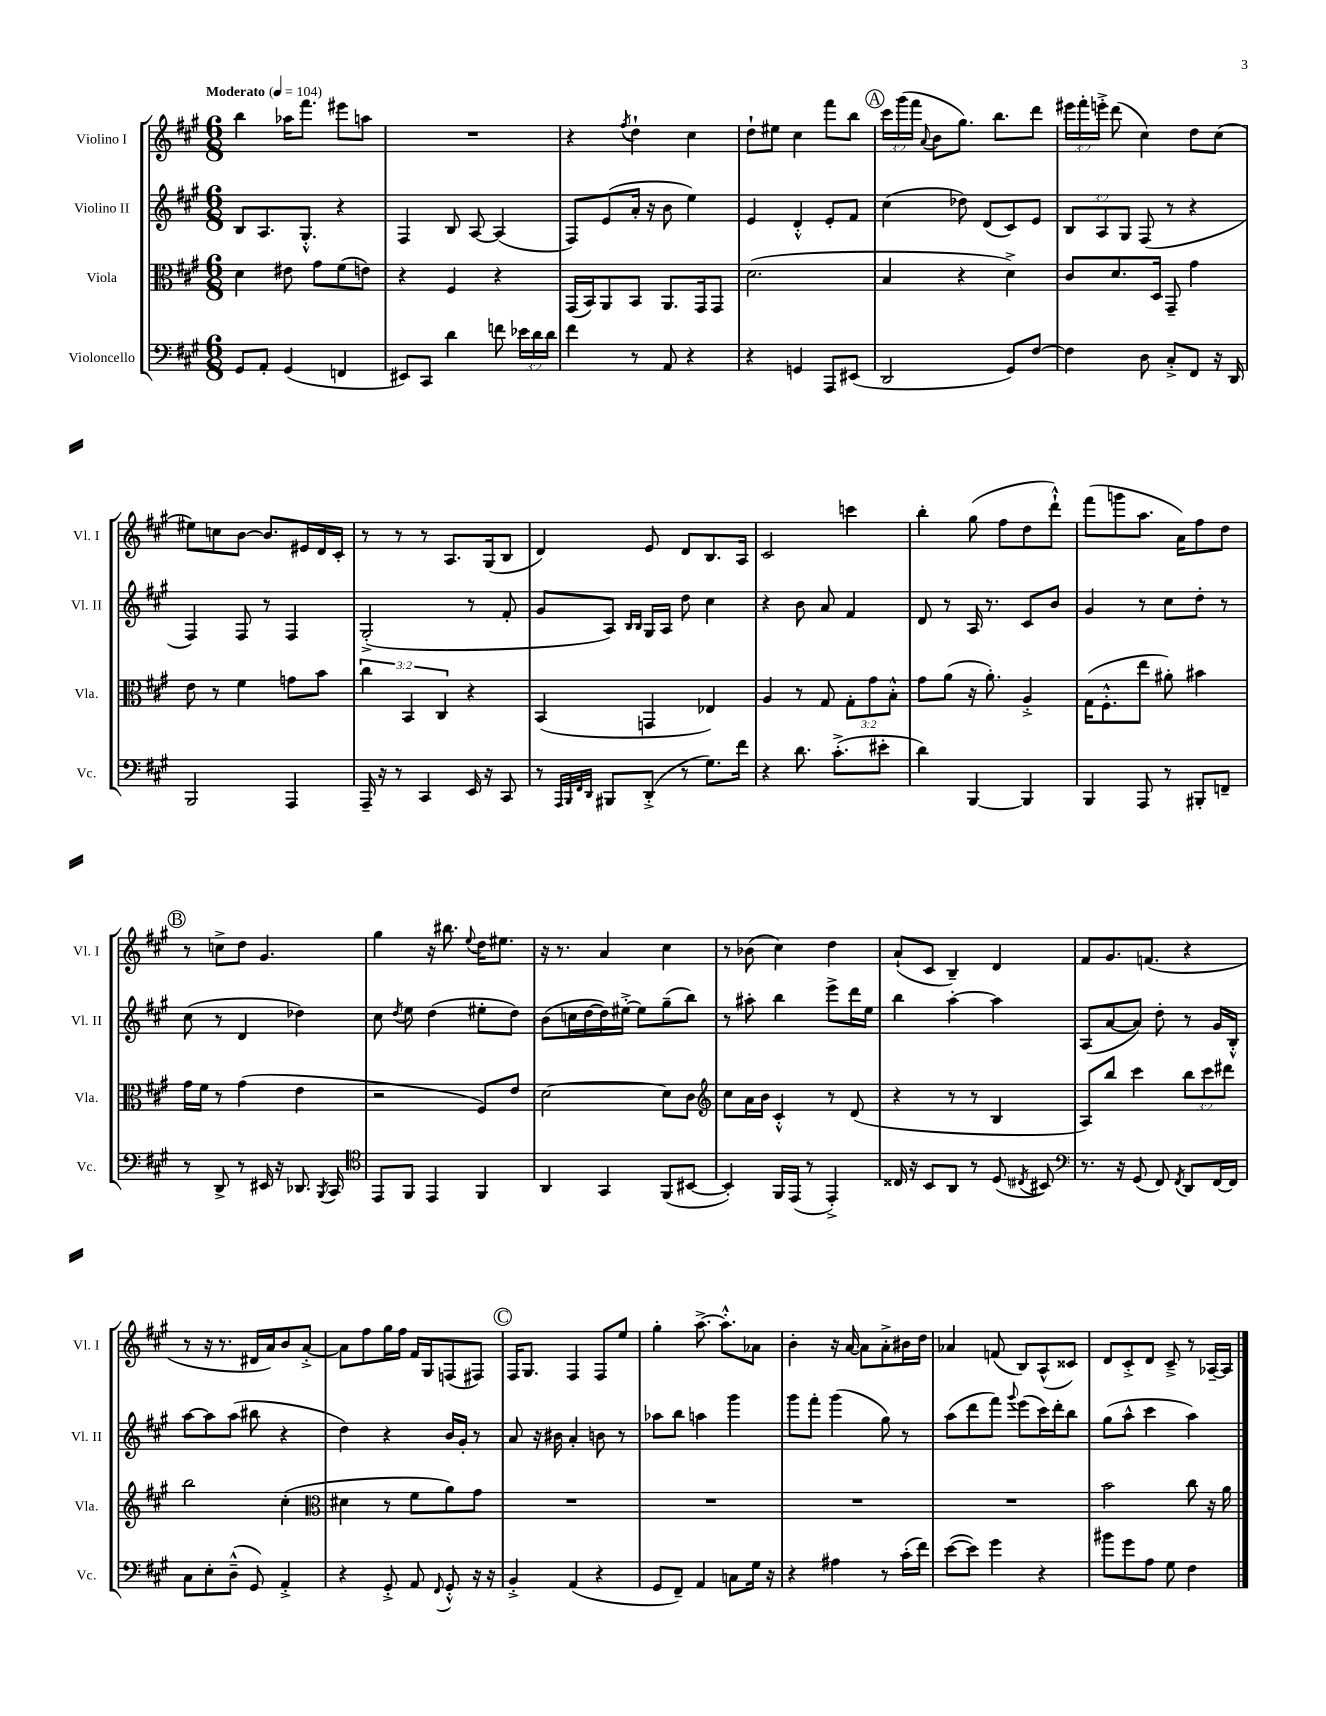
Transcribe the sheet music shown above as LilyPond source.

<<
\new StaffGroup <<
\new Staff = "s0" \with { instrumentName = "Violino I" shortInstrumentName = "Vl. I" } {
    \clef treble \key a \major \numericTimeSignature \time 6/8 \override Staff.TupletNumber.text = #tuplet-number::calc-fraction-text \tempo "Moderato" 4 = 104
    \autoBeamOff b''4 aes''16[ fis'''8.] eis'''8[ a''8] |
    R2. |
    r4 \acciaccatura { fis''8 } d''4-! cis''4 |
    d''8[-! eis''8] cis''4 fis'''8[ b''8] |
    \mark \markup { \circle "A" } \tuplet 3/2 { cis'''16[ gis'''16( fis'''16] } \appoggiatura { a'8 } b'8[ gis''8.]) b''8.[ d'''8] |
    \tuplet 3/2 { eis'''16[ fis'''16-. e'''16]-.-> } d'''8( cis''4) d''8[ cis''8]( |
    eis''8[) c''8 b'8]~ b'8.[ eis'16 d'16 cis'16]-. |
    r8 r8 r8 a8.[ gis16( b8] |
    d'4) e'8 d'8[ b8. a16] |
    cis'2 c'''4 |
    b''4-. gis''8( fis''8[ d''8 d'''8]-!-^) |
    fis'''8[( g'''8 a''8.] a'16[) fis''8 d''8] |
    \mark \markup { \circle "B" } r8 c''8[-> d''8] gis'4. |
    gis''4 r16 bis''8. \appoggiatura { e''8 } d''16[ eis''8.] |
    r16 r8. a'4 cis''4 |
    r8 bes'8( cis''4) d''4 |
    a'8[-!( cis'8] b4--) d'4 |
    fis'8[ gis'8. f'8.]( r4 |
    r8 r16 r8. dis'16[ a'16) b'8 a'8]~-.-> |
    a'8[ fis''8 gis''16 fis''16] fis'16[ gis16 f8( fis8]) |
    \mark \markup { \circle "C" } fis16[ gis8.] fis4 fis8[ e''8] |
    gis''4-. a''8.~-> a''8.[-.-^ aes'8] |
    b'4-. r16 a'16~ a'8[ a'8-.-> bis'16 d''16] |
    aes'4 f'8( b8[) a8-^( cisis'8]) |
    d'8[ cis'8-.-> d'8] cis'8---> r8 aes16[~-- aes16] \bar "|." |
}
\new Staff = "s1" \with { instrumentName = "Violino II" shortInstrumentName = "Vl. II" } {
    \clef treble \key a \major \numericTimeSignature \time 6/8 \override Staff.TupletNumber.text = #tuplet-number::calc-fraction-text
    \autoBeamOff b8[ a8. gis8.]-.-^ r4 |
    fis4 b8 a8~ a4( |
    fis8[) e'8( a'16]-. r16 b'8 e''4) |
    e'4 d'4-.-^ e'8[-. fis'8] |
    \mark \markup { \circle "A" } cis''4( des''8) d'8[( cis'8) e'8] |
    \tuplet 3/2 { b8[ a8 gis8] } fis8( r8 r4 |
    fis4) fis8 r8 fis4 |
    gis2-.->( r8 fis'8-. |
    gis'8[ a8]) \grace { b16[ b16] } gis16[ a16] d''8 cis''4 |
    r4 b'8 a'8 fis'4 |
    d'8 r8 a16 r8. cis'8[ b'8] |
    gis'4 r8 cis''8[ d''8]-. r8 |
    \mark \markup { \circle "B" } cis''8( r8 d'4 des''4) |
    cis''8 \acciaccatura { d''8 } e''8 d''4( eis''8[-. d''8]) |
    b'8[( c''16 d''16~ d''16) eis''16]~-.-> eis''8[ gis''8--( b''8]) |
    r8 ais''8-. b''4 e'''8[-> d'''16 e''16] |
    b''4 a''4~-. a''4 |
    a8[( a'8~ a'8]) d''8-. r8 gis'16[ b16]-.-^ |
    a''8[~ a''8 a''8]( bis''8 r4 |
    d''4) r4 b'16[ gis'16]-. r8 |
    \mark \markup { \circle "C" } a'8 r16 bis'16 a'4-. b'8 r8 |
    aes''8[ b''8] a''4 gis'''4 |
    gis'''8[ fis'''8]-. gis'''4( gis''8) r8 |
    a''8[( d'''8 fis'''8]) \appoggiatura { gis'''8 } e'''8[( cis'''16) d'''16-. b''8] |
    gis''8[( a''8]-^ cis'''4 a''4) \bar "|." |
}
\new Staff = "s2" \with { instrumentName = "Viola" shortInstrumentName = "Vla." } {
    \clef alto \key a \major \numericTimeSignature \time 6/8 \override Staff.TupletNumber.text = #tuplet-number::calc-fraction-text
    \autoBeamOff d'4 eis'8 gis'8[ fis'8( e'8]) |
    r4 fis4 r4 |
    gis,16[( b,16) a,8 b,8] a,8.[ gis,16 gis,8] |
    d'2.( |
    \mark \markup { \circle "A" } b4 r4 d'4->) |
    cis'8[ d'8. d16] gis,8-- gis'4 |
    e'8 r8 fis'4 g'8[ b'8] |
    \tuplet 3/2 { cis''4 b,4 cis4 } r4 |
    b,4( g,4 ees4) |
    a4 r8 gis8 \tuplet 3/2 { gis8[-. gis'8 b8]-.-^ } |
    gis'8[ a'8]( r16 a'8.-.) a4-.-> |
    gis16[( fis8.-.-^ e''8] ais'8-.) bis'4 |
    \mark \markup { \circle "B" } gis'16[ fis'16] r8 gis'4( e'4 |
    r2 fis8[) e'8] |
    d'2~ d'8[ cis'8] |
    \clef treble cis''8[ a'16 b'16] cis'4-.-^ r8 d'8( |
    r4 r8 r8 b4 |
    a8[) b''8] cis'''4 \tuplet 3/2 { b''8[ cis'''8 dis'''8] } |
    b''2 cis''4-.( |
    \clef alto dis'4 r8 fis'8[ a'8) gis'8] |
    \mark \markup { \circle "C" } R2. |
    R2. |
    R2. |
    R2. |
    b'2 cis''8 r16 a'16 \bar "|." |
}
\new Staff = "s3" \with { instrumentName = "Violoncello" shortInstrumentName = "Vc." } {
    \clef bass \key a \major \numericTimeSignature \time 6/8 \override Staff.TupletNumber.text = #tuplet-number::calc-fraction-text
    \autoBeamOff gis,8[ a,8]-. gis,4( f,4 |
    eis,8[) cis,8] d'4 f'8 \tuplet 3/2 { ees'16[ d'16 d'16] } |
    fis'4 r8 a,8 r4 |
    r4 g,4 a,,8[ eis,8]( |
    \mark \markup { \circle "A" } d,2 gis,8[) fis8]~ |
    fis4 d8 cis8[-.-> fis,8] r16 d,16 |
    b,,2 a,,4 |
    a,,16-- r16 r8 cis,4 e,16 r16 cis,8 |
    r8 \grace { a,,32[ b,,32 fis,32 d,32] } bis,,8[ d,8]-.->( r8 gis8.[) fis'16] |
    r4 d'8. cis'8.[-.->( eis'8]-. |
    d'4) b,,4~ b,,4 |
    b,,4 a,,8 r8 bis,,8[-. f,8]-- |
    \mark \markup { \circle "B" } r8 d,8-> r8 eis,16 r16 des,8. \acciaccatura { b,,8 } cis,16 |
    \clef tenor e,8[ fis,8] e,4 fis,4 |
    a,4 gis,4 fis,8[( bis,8]~ |
    bis,4-.) fis,16[ e,16]( r8 e,4-.->) |
    cisis16 r16 b,8[ a,8] r8 d8( \acciaccatura { cis8 } bis,8) |
    \clef bass r8. r16 gis,8( fis,8) \acciaccatura { fis,8 } d,8[ fis,16~ fis,16] |
    cis8[ e8-. d8]---^( gis,8) a,4-.-> |
    r4 gis,8-.-> a,8 \appoggiatura { fis,8 } gis,8-.-^ r16 r16 |
    \mark \markup { \circle "C" } b,4-.-> a,4( r4 |
    gis,8[ fis,8]--) a,4 c8[ gis16] r16 |
    r4 ais4 r8 cis'16[-.( fis'16]) |
    e'8[~( e'8]) gis'4 r4 |
    bis'8[ gis'8 a8] gis8 fis4 \bar "|." |
}
>>
>>
\layout { \context { \Score \remove "Bar_number_engraver" } }
